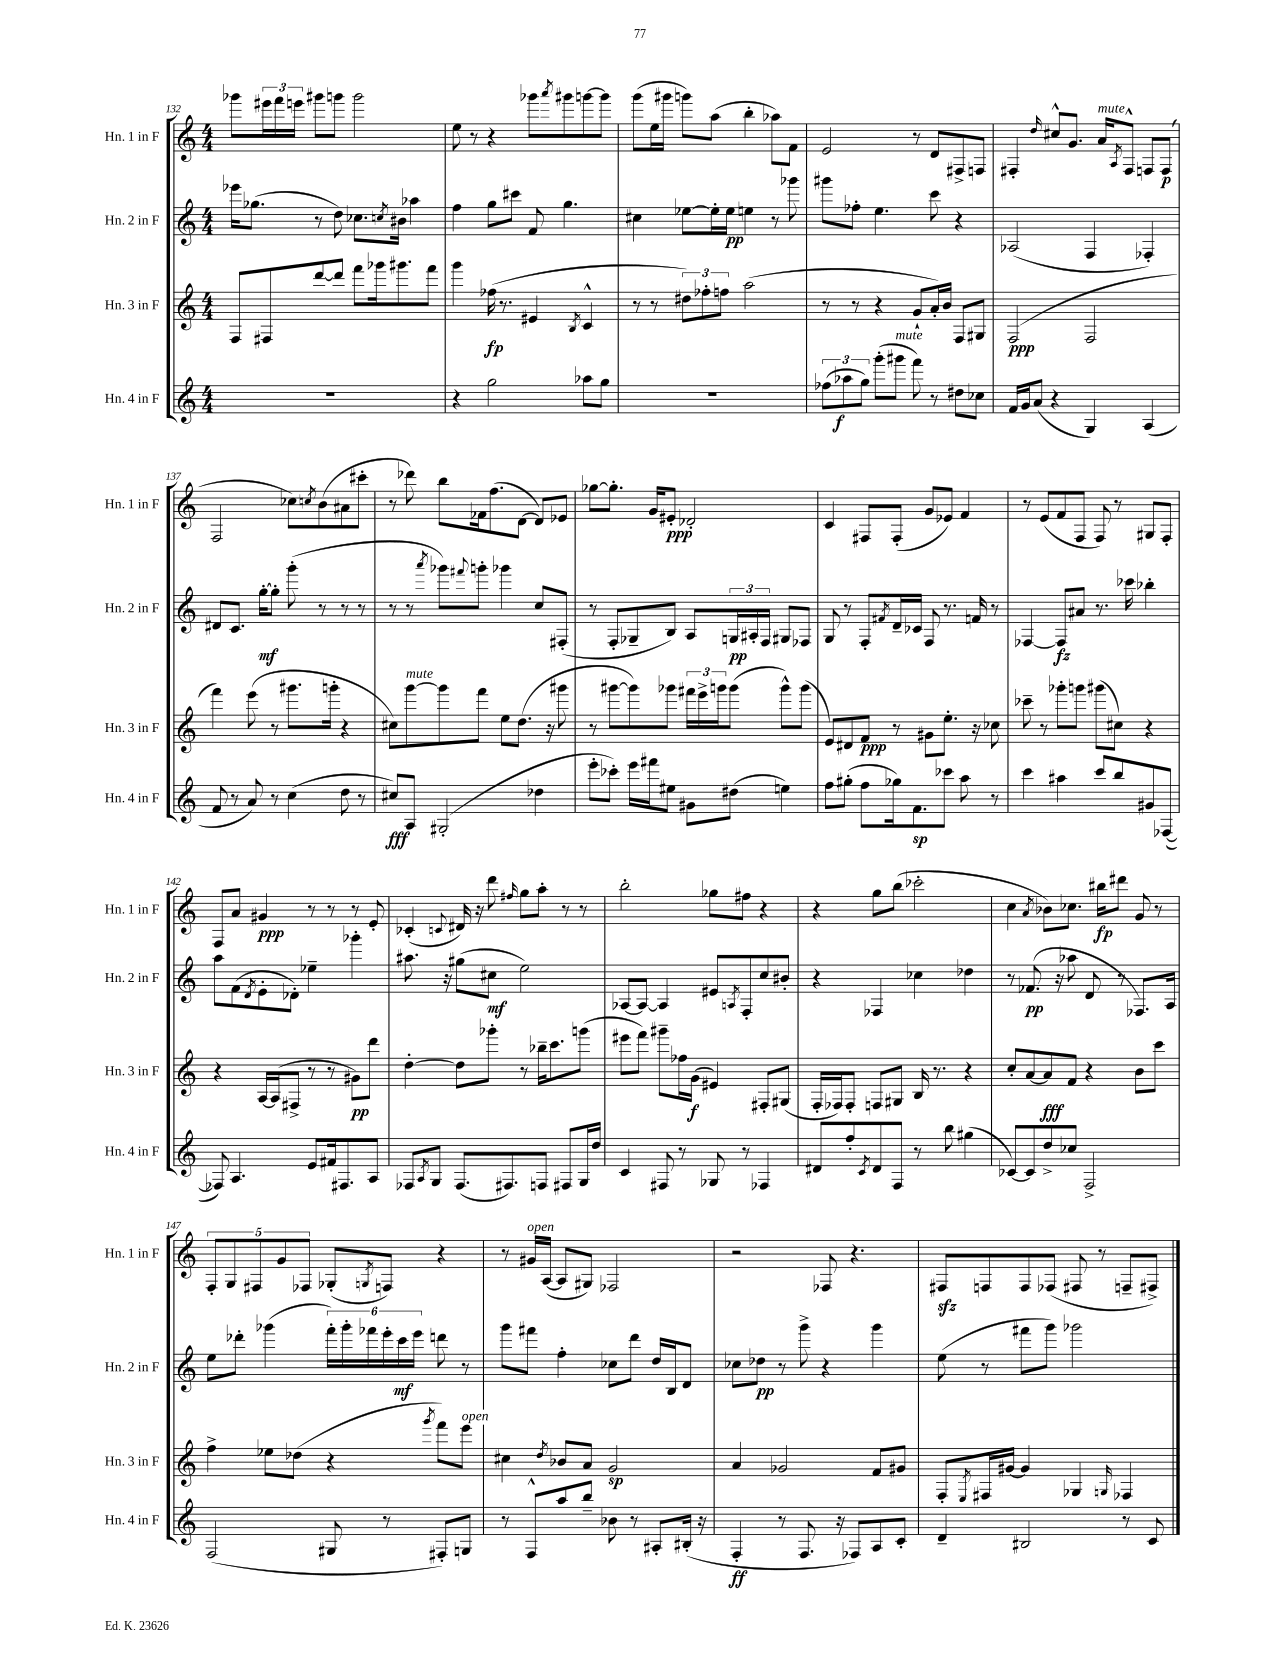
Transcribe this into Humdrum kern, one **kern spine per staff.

**kern	**dynam	**kern	**dynam	**kern	**dynam	**kern	**dynam
*part4	*part4	*part3	*part3	*part2	*part2	*part1	*part1
*staff4	*staff4	*staff3	*staff3	*staff2	*staff2	*staff1	*staff1
*I"Hn. 4 in F	*	*I"Hn. 3 in F	*	*I"Hn. 2 in F	*	*I"Hn. 1 in F	*
*I'Hn. 4 in F	*	*I'Hn. 3 in F	*	*I'Hn. 2 in F	*	*I'Hn. 1 in F	*
*clefG2	*	*clefG2	*	*clefG2	*	*clefG2	*
*k[]	*	*k[]	*	*k[]	*	*k[]	*
*M4/4	*	*M4/4	*	*M4/4	*	*M4/4	*
=132	=132	=132	=132	=132	=132	=132	=132
1r	.	8F/L	.	16eee-X\KL	.	8ggg-X\L	.
.	.	.	.	(8.gg-X\J	.	.	.
.	.	8F#X/	.	.	.	24eee#X\L	.
.	.	.	.	.	.	24fff\	.
.	.	.	.	.	.	24eeen\JJ	.
.	.	[8ddd/	.	8r	.	8ggg#X\L	.
.	.	8ddd/J]	.	8dd\)	.	8gggn\J	.
.	.	8fff\L	.	8.cc-X\L	.	2ggg\	.
.	.	16ggg-X\k	.	.	.	.	.
.	.	.	.	8qccn/	.	.	.
.	.	8.ggg#X\	.	16b#X\Jk	.	.	.
.	.	.	.	4aa-X\	.	.	.
.	.	8fff\J	.	.	.	.	.
=133	=133	=133	=133	=133	=133	=133	=133
4r	.	4ggg\	.	4ff\	.	8ee\	.
.	.	.	.	.	.	8r	.
2gg\	.	(16ff-X\	fp	8gg\L	.	4r	.
.	.	8.r	.	.	.	.	.
.	.	.	.	8ccc#X\J	.	.	.
.	.	4e#X/	.	8f/	.	8ggg-X\L	.
.	.	.	.	.	.	8qaaa/	.
.	.	.	.	4.gg\	.	8ggg#X\	.
.	.	8qB/	.	.	.	.	.
8aa-X\L	.	4c^^/	.	.	.	[8gggn\	.
8gg\J	.	.	.	.	.	8ggg\J]	.
=134	=134	=134	=134	=134	=134	=134	=134
1r	.	8r	.	4cc#X\	.	(8ggg\L	.
.	.	8r	.	.	.	16ee\L	.
.	.	.	.	.	.	16ggg#X\JJ	.
.	.	12dd#X\L)	.	[8ee-X\L	.	8gggn\L)	.
.	.	12ff-X'\	.	.	.	.	.
.	.	.	.	16ee-'\L]	.	(8aa\J	.
.	.	12ffn\J	.	.	.	.	.
.	.	.	.	16ee-\JJ	pp	.	.
.	.	(2aa\	.	4een\	.	4bb'\	.
.	.	.	.	8r	.	8aa-X\L)	.
.	.	.	.	8ggg-X\	.	8f\J	.
=135	=135	=135	=135	=135	=135	=135	=135
(12ff-X\L	.	8r	.	8ggg#X\L	.	2e/	.
12aa-X\	f	.	.	.	.	.	.
.	.	8r	.	8ff-X'\J	.	.	.
12gg\J)	.	.	.	.	.	.	.
(8ggg'\L	.	4r	.	4.ee\	.	.	.
!LO:TX:a:i:t=mute	!	!	!	!	!	!	!
8ggg#X\J	.	.	.	.	.	.	.
8fff\)	.	8g`/L	.	.	.	8r	.
8r	.	16a'/L)	.	8ccc\	.	8d/L	.
.	.	16b/JJ	.	.	.	.	.
8dd#X\L	.	8F/L	.	4r	.	8F#X^/	.
8cc-X\J	.	8G#X/J	.	.	.	8Fn/J	.
=136	=136	=136	=136	=136	=136	=136	=136
16f/LL	.	(2F/	ppp	(2A-X/	.	4F#X'/	.
16g/J	.	.	.	.	.	.	.
(8a/J	.	.	.	.	.	.	.
.	.	.	.	.	.	16qqdd/	.
4r	.	.	.	.	.	8cc#X^^/L	.
.	.	.	.	.	.	8.g/J	.
4G/)	.	2F/	.	4F/	.	.	.
!	!	!	!	!	!	!LO:TX:a:i:t=mute	!
.	.	.	.	.	.	16a/KL	.
.	.	.	.	.	.	8qA/	.
.	.	.	.	.	.	8F#^^/J	.
(4A/	.	.	.	4F-X'/)	.	8Fn/L	.
.	.	.	.	.	.	(8F/J	p
!!LO:LB:g=z
=137	=137	=137	=137	=137	=137	=137	=137
8f/	.	4fff\)	.	8d#X/L	.	2F/	.
8r	.	.	.	8.c/J	.	.	.
8a/)	.	(8eee\	.	.	.	.	.
.	.	.	.	[16gg'\KL	mf	.	.
8r	.	8r	.	8gg'\J]	.	.	.
(4cc\	.	8.ggg#X\L	.	(8ggg'\	.	8cc-X\L)	.
.	.	.	.	.	.	8qccn/	.
.	.	.	.	8r	.	(8b\	.
.	.	16gggn'\Jk	.	.	.	.	.
8dd\	.	4r	.	8r	.	8a#X\	.
8r	.	.	.	8r	.	8ccc#X'\J	.
=138	=138	=138	=138	=138	=138	=138	=138
8cc#X/L)	fff	8cc#X\L)	.	8r	.	8r	.
!	!	!LO:TX:a:i:t=mute	!	!	!	!	!
8A/J	.	[8ggg\	.	8r	.	8ddd-X\)	.
.	.	.	.	8qaaa/	.	.	.
(2G#X'/	.	8ggg\]	.	8ggg-X\L)	.	8bb\L	.
.	.	.	.	8qqfff#X/	.	.	.
.	.	8fff\J	.	8gggn'\J	.	16f-X\k	.
.	.	.	.	.	.	(8.ff\	.
.	.	8ee\L	.	4ggg-X\	.	.	.
.	.	(8.dd\J	.	.	.	[8d\J	.
4dd-X\	.	.	.	8cc/L	.	8d/L])	.
.	.	16r	.	.	.	.	.
.	.	8ggg#X\	.	(8F#X'/J	.	8e-X/J	.
=139	=139	=139	=139	=139	=139	=139	=139
8eee'\L	.	8r	.	8r	.	[8gg-X\L	.
8ccc-X'\J)	.	[8ggg#X\L	.	8F'/L	.	8.gg-'\J]	.
16eee\LL	.	8ggg#\])	.	8G-X~/	.	.	.
16fff#X\J	.	.	.	.	.	16g/KL	.
8ee#X\J	.	8ggg-X\J	.	8B/J)	.	8e#X'/J	ppp
8g#X\L	.	24fff#X\LL	.	8A/L	.	2d-X'/	.
.	.	24eee^\	.	.	.	.	.
.	.	24gggn\J	.	.	.	.	.
(8dd#X\J	.	(8ggg\J	.	24Gn/L	pp	.	.
.	.	.	.	24A#X'/	.	.	.
.	.	.	.	24F/JJ	.	.	.
4een\)	.	8ggg^^\L)	.	8G#X/L	.	.	.
.	.	(8ggg\J	.	8F-X/J	.	.	.
=140	=140	=140	=140	=140	=140	=140	=140
8ff\L	.	8e/L)	.	8G/	.	4c/	.
(8gg#X'\J	.	8d#X/	.	8r	.	.	.
8ff\L	.	8f/J	ppp	8F'/L	.	8F#X/L	.
.	.	.	.	8qf#X/	.	.	.
16gg-X\k)	.	8r	.	16d~/L	.	(8F#'/J	.
8.f\	sp	.	.	16c-X/JJ	.	.	.
.	.	8g#X\L	.	8F/	.	8g/L	.
8ccc-X\J	.	8.ee'\J	.	8.r	.	8e-X/J)	.
8aa\	.	.	.	.	.	4f/	.
.	.	16r	.	16fn/	.	.	.
8r	.	8cc-X\	.	8r	.	.	.
=141	=141	=141	=141	=141	=141	=141	=141
4ccc\	.	8ccc-X~\	.	[4F-X/	.	8r	.
.	.	8r	.	.	.	(8e/L	.
4aa#X\	.	8ggg-X'\L	.	8F-/L]	fz	8f/	.
.	.	8gggn\J	.	8a#X/J	.	8F/J	.
8ccc/L	.	(8ggg#X\L	.	8.r	.	8F/)	.
8bb/	.	8cc#X\J)	.	.	.	8r	.
.	.	.	.	16ccc-X\	.	.	.
8g#X/	.	4r	.	4bb-X'\	.	8G#X/L	.
([8F-X/J	.	.	.	.	.	8F'/J	.
!!LO:LB:g=z
=142	=142	=142	=142	=142	=142	=142	=142
8F-X/])	.	4r	.	8aa\L	.	8F/L	.
4.A/	.	.	.	(8f\	.	8a/J	.
.	.	.	.	8qd/	.	.	.
.	.	[16A/LL	.	8e'\	.	4g#X/	ppp
.	.	(16A/J]	.	.	.	.	.
.	.	8F#X^/J	.	8d-X'\J)	.	.	.
8e/L	.	8r	.	4ee-X~\	.	8r	.
16f#X/k	.	8r	.	.	.	8r	.
8.F#X/	.	.	.	.	.	.	.
.	.	8g#X\L)	pp	4ggg-X'\	.	8r	.
8A/J	.	8ddd\J	.	.	.	8e'/	.
=143	=143	=143	=143	=143	=143	=143	=143
8F-X/L	.	[4dd'\	.	8.aa#X\	.	(4c-X'/	.
8qA/	.	.	.	.	.	.	.
8G/J	.	.	.	.	.	.	.
.	.	.	.	16r	.	.	.
.	.	.	.	.	.	8qqcn/	.
(8.F-/L	.	8dd\L]	.	(8gg#X\L	.	16d#X/)	.
.	.	.	.	.	.	16r	.
.	.	8ggg-X'\J	.	8cc#X\J	mf	8ddd\	.
8.F#X/)	.	.	.	.	.	.	.
.	.	.	.	.	.	16qqff#X/	.
.	.	8r	.	2ee\)	.	8gg\L	.
8Fn/J	.	16bb-X~\KL	.	.	.	8aa'\J	.
.	.	8.ccc\	.	.	.	.	.
8F#X/L	.	.	.	.	.	8r	.
16G/L	.	(8gggn\J	.	.	.	8r	.
16dd/JJ	.	.	.	.	.	.	.
=144	=144	=144	=144	=144	=144	=144	=144
4c/	.	8eee#X\L	.	[8A-X/L	.	2bb'\	.
.	.	8fff\J)	.	8A-/J_	.	.	.
8F#X/	.	8ggg#X~\L	.	4A-/]	.	.	.
8r	.	16ff-X\L	.	.	.	.	.
.	.	(16g\JJ	f	.	.	.	.
8G-X/	.	4e#X/)	.	8e#X/L	.	8gg-X\L	.
.	.	.	.	8qAn/	.	.	.
8r	.	.	.	8F'/	.	8ff#X\J	.
4F-X/	.	8F#X'/L	.	8cc/	.	4r	.
.	.	(8G#X/J	.	8b#X'/J	.	.	.
=145	=145	=145	=145	=145	=145	=145	=145
8d#X/L	.	16F'/LL	.	4r	.	4r	.
.	.	16F-X/J)	.	.	.	.	.
8ff'/	.	8F-'/J	.	.	.	.	.
8qc/	.	.	.	.	.	.	.
8d#/	.	8Fn/L	.	4F-X/	.	8gg\L	.
8F/J	.	8G#X/J	.	.	.	(8bb\J	.
8r	.	16B/	.	4cc-X\	.	2ccc-X'\	.
.	.	8.r	.	.	.	.	.
8bb\	.	.	.	.	.	.	.
(4gg#X\	.	4r	.	4dd-X\	.	.	.
=146	=146	=146	=146	=146	=146	=146	=146
[8c-X/L)	.	8cc'/L	.	8r	.	4cc\	.
8c-/]	.	[8a/	.	(8.f-X/	pp	.	.
.	.	.	.	.	.	8qa/	.
8dd^/	.	8a/]	fff	.	.	8b-X\L)	.
.	.	.	.	16r	.	.	.
8cc-X/J	.	8f/J	.	8aa-X\	.	8.cc-X\J	.
2F^/	.	4r	.	8d/	.	.	.
.	.	.	.	.	.	16bb#X\KL	fp
.	.	.	.	8r	.	8ddd#X\J	.
.	.	8b\L	.	8.F-X/L)	.	8g/	.
.	.	8ccc\J	.	.	.	8r	.
.	.	.	.	16A/Jk	.	.	.
!!LO:LB:g=z
=147	=147	=147	=147	=147	=147	=147	=147
(2F/	.	4ff^\	.	8ee\L	.	10F'/L	.
.	.	.	.	.	.	10G/	.
.	.	.	.	8ddd-X'\J	.	.	.
.	.	.	.	.	.	10F#X/	.
.	.	8ee-X\L	.	(4ggg-X\	.	.	.
.	.	.	.	.	.	10g/	.
.	.	(8dd-X\J	.	.	.	.	.
.	.	.	.	.	.	10F-X/J	.
8G#X/	.	4r	.	24fff'\LL)	.	(8G-X'/L	.
.	.	.	.	24ggg-'\	.	.	.
.	.	.	.	24fff-X\	.	.	.
.	.	.	.	.	.	8qGn/	.
8r	.	.	.	24eee'\	.	8Fn/J)	.
.	.	.	.	24ccc\	mf	.	.
.	.	.	.	24eee\JJ	.	.	.
.	.	8qggg/	.	.	.	.	.
8F#X'/L)	.	8fff\L)	.	8dddn\	.	4r	.
!	!	!LO:TX:a:i:t=open	!	!	!	!	!
8Gn/J	.	8eee\J	.	8r	.	.	.
=148	=148	=148	=148	=148	=148	=148	=148
8r	.	4cc#X\	.	8ggg\L	.	8r	.
!	!	!	!	!	!	!LO:TX:a:i:t=open	!
8F^^/L	.	.	.	8fff#X\J	.	16g#X/LL	.
.	.	.	.	.	.	([16A/JJ	.
.	.	8qdd/	.	.	.	.	.
8aa/	.	8b-X/L	.	4ff'\	.	8A/L]	.
8bb~/J	.	8a/J	.	.	.	8G#X/J)	.
8b-X\	.	2g/	sp	8cc-X\L	.	2F-X/	.
8r	.	.	.	8ddd\J	.	.	.
8A#X'/L	.	.	.	16dd/LL	.	.	.
.	.	.	.	16B/J	.	.	.
(16B#X'/Jk	.	.	.	8d/J	.	.	.
16r	.	.	.	.	.	.	.
=149	=149	=149	=149	=149	=149	=149	=149
4F'/	ff	4a/	.	8cc-X\L	.	2r	.
.	.	.	.	8dd-X\J	pp	.	.
8r	.	2g-X/	.	8r	.	.	.
8.F/	.	.	.	8ggg^\	.	.	.
.	.	.	.	4r	.	8F-X/	.
16r	.	.	.	.	.	.	.
8F-X/L)	.	.	.	.	.	4.r	.
8A/	.	8f/L	.	4ggg\	.	.	.
8c'/J	.	8g#X/J	.	.	.	.	.
=150	=150	=150	=150	=150	=150	=150	=150
4d~/	.	8F'/L	.	(8ee\	.	8F#Xzz/L	.
.	.	8qE/	.	.	.	.	.
.	.	16F#X/L	.	8r	.	8Fn/	.
.	.	[16g#X/JJ	.	.	.	.	.
2B#X/	.	4g#/]	.	8fff#X\L	.	8F/	.
.	.	.	.	8ggg\J)	.	(8F-X/J	.
.	.	4G-X/	.	2ggg-X\	.	8F#X/	.
.	.	.	.	.	.	8r	.
.	.	16qqGn/	.	.	.	.	.
8r	.	4F-X/	.	.	.	8Fn~/L	.
8c/	.	.	.	.	.	8F#X^/J)	.
==	==	==	==	==	==	==	==
*-	*-	*-	*-	*-	*-	*-	*-
